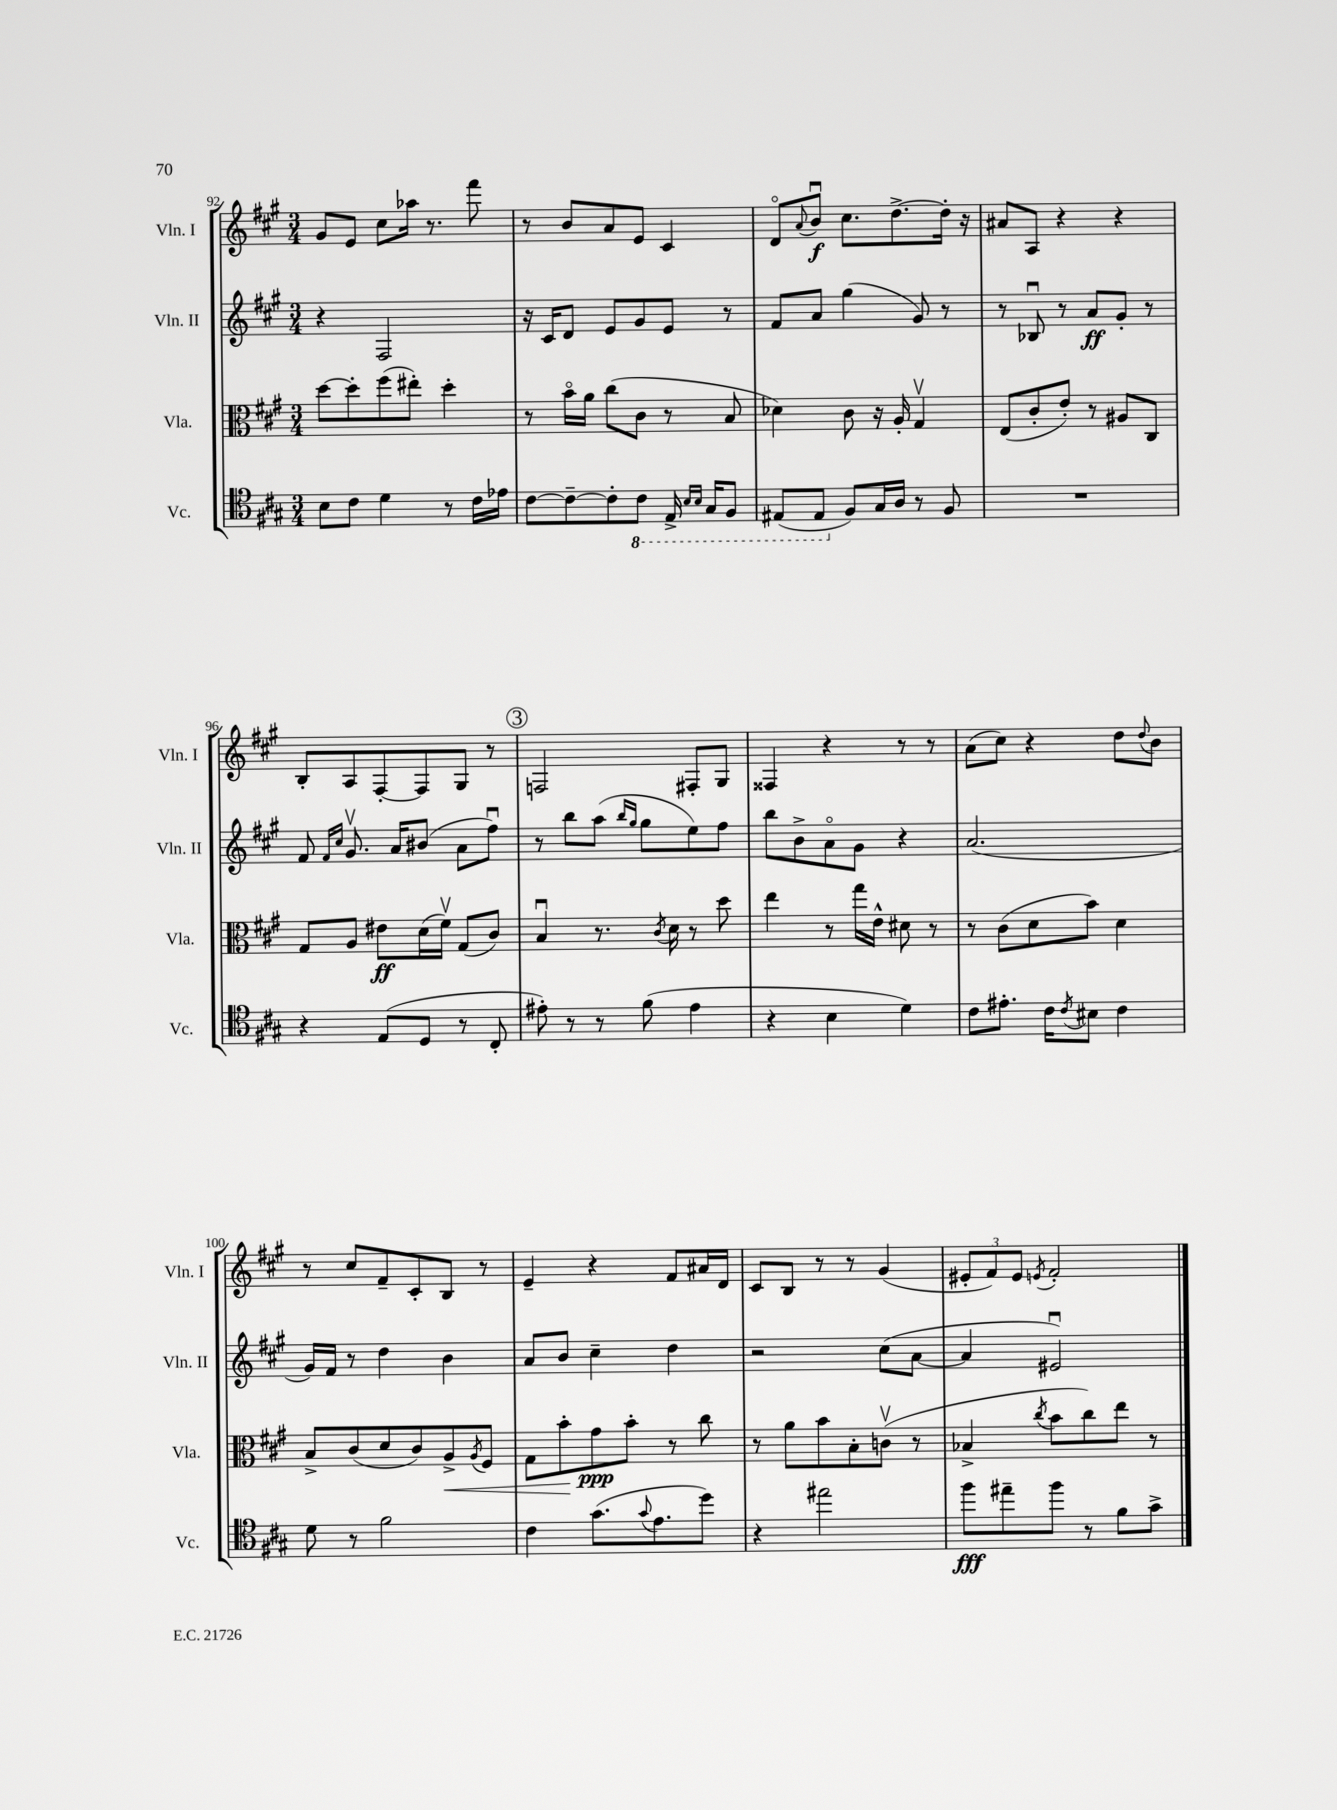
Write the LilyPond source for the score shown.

<<
\new StaffGroup <<
\new Staff = "s0" \with { instrumentName = "Vln. I" shortInstrumentName = "Vln. I" } {
    \clef treble \key a \major \numericTimeSignature \time 3/4
    gis'8 e'8 cis''8 aes''16 r8. fis'''8 |
    r8 b'8 a'8 e'8 cis'4 |
    d'8\flageolet \appoggiatura { a'8 } b'8\downbow\f cis''8. d''8.~-> d''16-. r16 |
    ais'8 a8 r4 r4 |
    b8-. a8 fis8~-. fis8 gis8 r8 |
    \mark \markup { \circle "3" } f2 fis8-. gis8 |
    fisis4 r4 r8 r8 |
    a'8( cis''8) r4 d''8 \appoggiatura { d''8 } b'8 |
    r8 cis''8 fis'8-- cis'8-. b8 r8 |
    e'4-- r4 fis'8 ais'16 d'16 |
    cis'8 b8 r8 r8 gis'4( |
    \tuplet 3/2 { eis'8-. fis'8) eis'8 } \acciaccatura { e'8 } fis'2-. \bar "|." |
}
\new Staff = "s1" \with { instrumentName = "Vln. II" shortInstrumentName = "Vln. II" } {
    \clef treble \key a \major \numericTimeSignature \time 3/4
    r4 fis2 |
    r16 cis'16 d'8 e'8 gis'8 e'8 r8 |
    fis'8 a'8 gis''4( gis'8) r8 |
    r8 bes8\downbow r8 a'8\ff gis'8-. r8 |
    fis'8 \grace { fis'16 cis''16 } gis'8.\upbow a'16 bis'8( a'8 fis''8\downbow) |
    \mark \markup { \circle "3" } r8 b''8 a''8( \grace { b''16 gis''16 } gis''8 e''8) fis''8 |
    b''8 b'8-> a'8\flageolet gis'8 r4 |
    a'2.( |
    gis'16) fis'16 r8 d''4 b'4 |
    a'8 b'8 cis''4-- d''4 |
    r2 cis''8( a'8~ |
    a'4 eis'2\downbow) \bar "|." |
}
\new Staff = "s2" \with { instrumentName = "Vla." shortInstrumentName = "Vla." } {
    \clef alto \key a \major \numericTimeSignature \time 3/4
    d''8~ d''8-. fis''8( eis''8-.) d''4-. |
    r8 b'16\flageolet a'16 cis''8( cis'8 r8 b8 |
    des'4) cis'8 r16 a16-. gis4\upbow |
    e8( cis'8-. e'8-.) r8 ais8 cis8 |
    gis8 a8 eis'8\ff d'16( fis'16\upbow) gis8( cis'8) |
    \mark \markup { \circle "3" } b4\downbow r8. \acciaccatura { cis'8 } d'16 r8 d''8 |
    e''4 r8 gis''16 e'16-^ dis'8 r8 |
    r8 cis'8( d'8 b'8) d'4 |
    b8-> cis'8( d'8 cis'8) a8->\< \acciaccatura { a8 } fis8 |
    gis8 b'8-.\! gis'8\ppp b'8-. r8 cis''8 |
    r8 a'8 b'8 b8-. c'8\upbow( r8 |
    bes4-> \acciaccatura { cis''8 } b'8 cis''8) e''8 r8 \bar "|." |
}
\new Staff = "s3" \with { instrumentName = "Vc." shortInstrumentName = "Vc." } {
    \clef tenor \key a \major \numericTimeSignature \time 3/4
    b8 cis'8 d'4 r8 cis'16 ees'16 |
    cis'8~ cis'8~-- cis'8-. \ottava #-1 cis8 e,16-> \grace { b,16 b,16 } gis,16 fis,8 |
    eis,8( eis,8 \ottava #0 fis8) gis16 a16 r8 fis8 |
    R2. |
    r4 e8( d8 r8 cis8-. |
    \mark \markup { \circle "3" } eis'8-.) r8 r8 fis'8( eis'4 |
    r4 b4 d'4) |
    cis'8 eis'8.-. cis'16 \acciaccatura { cis'8 } bis8 cis'4 |
    d'8 r8 fis'2 |
    cis'4 gis'8.( \appoggiatura { gis'8 } e'8. d''8) |
    r4 eis''2 |
    fis''8\fff eis''8-- fis''8 r8 fis'8 gis'8-> \bar "|." |
}
>>
>>
\layout { \context { \Score currentBarNumber = #92 } }
